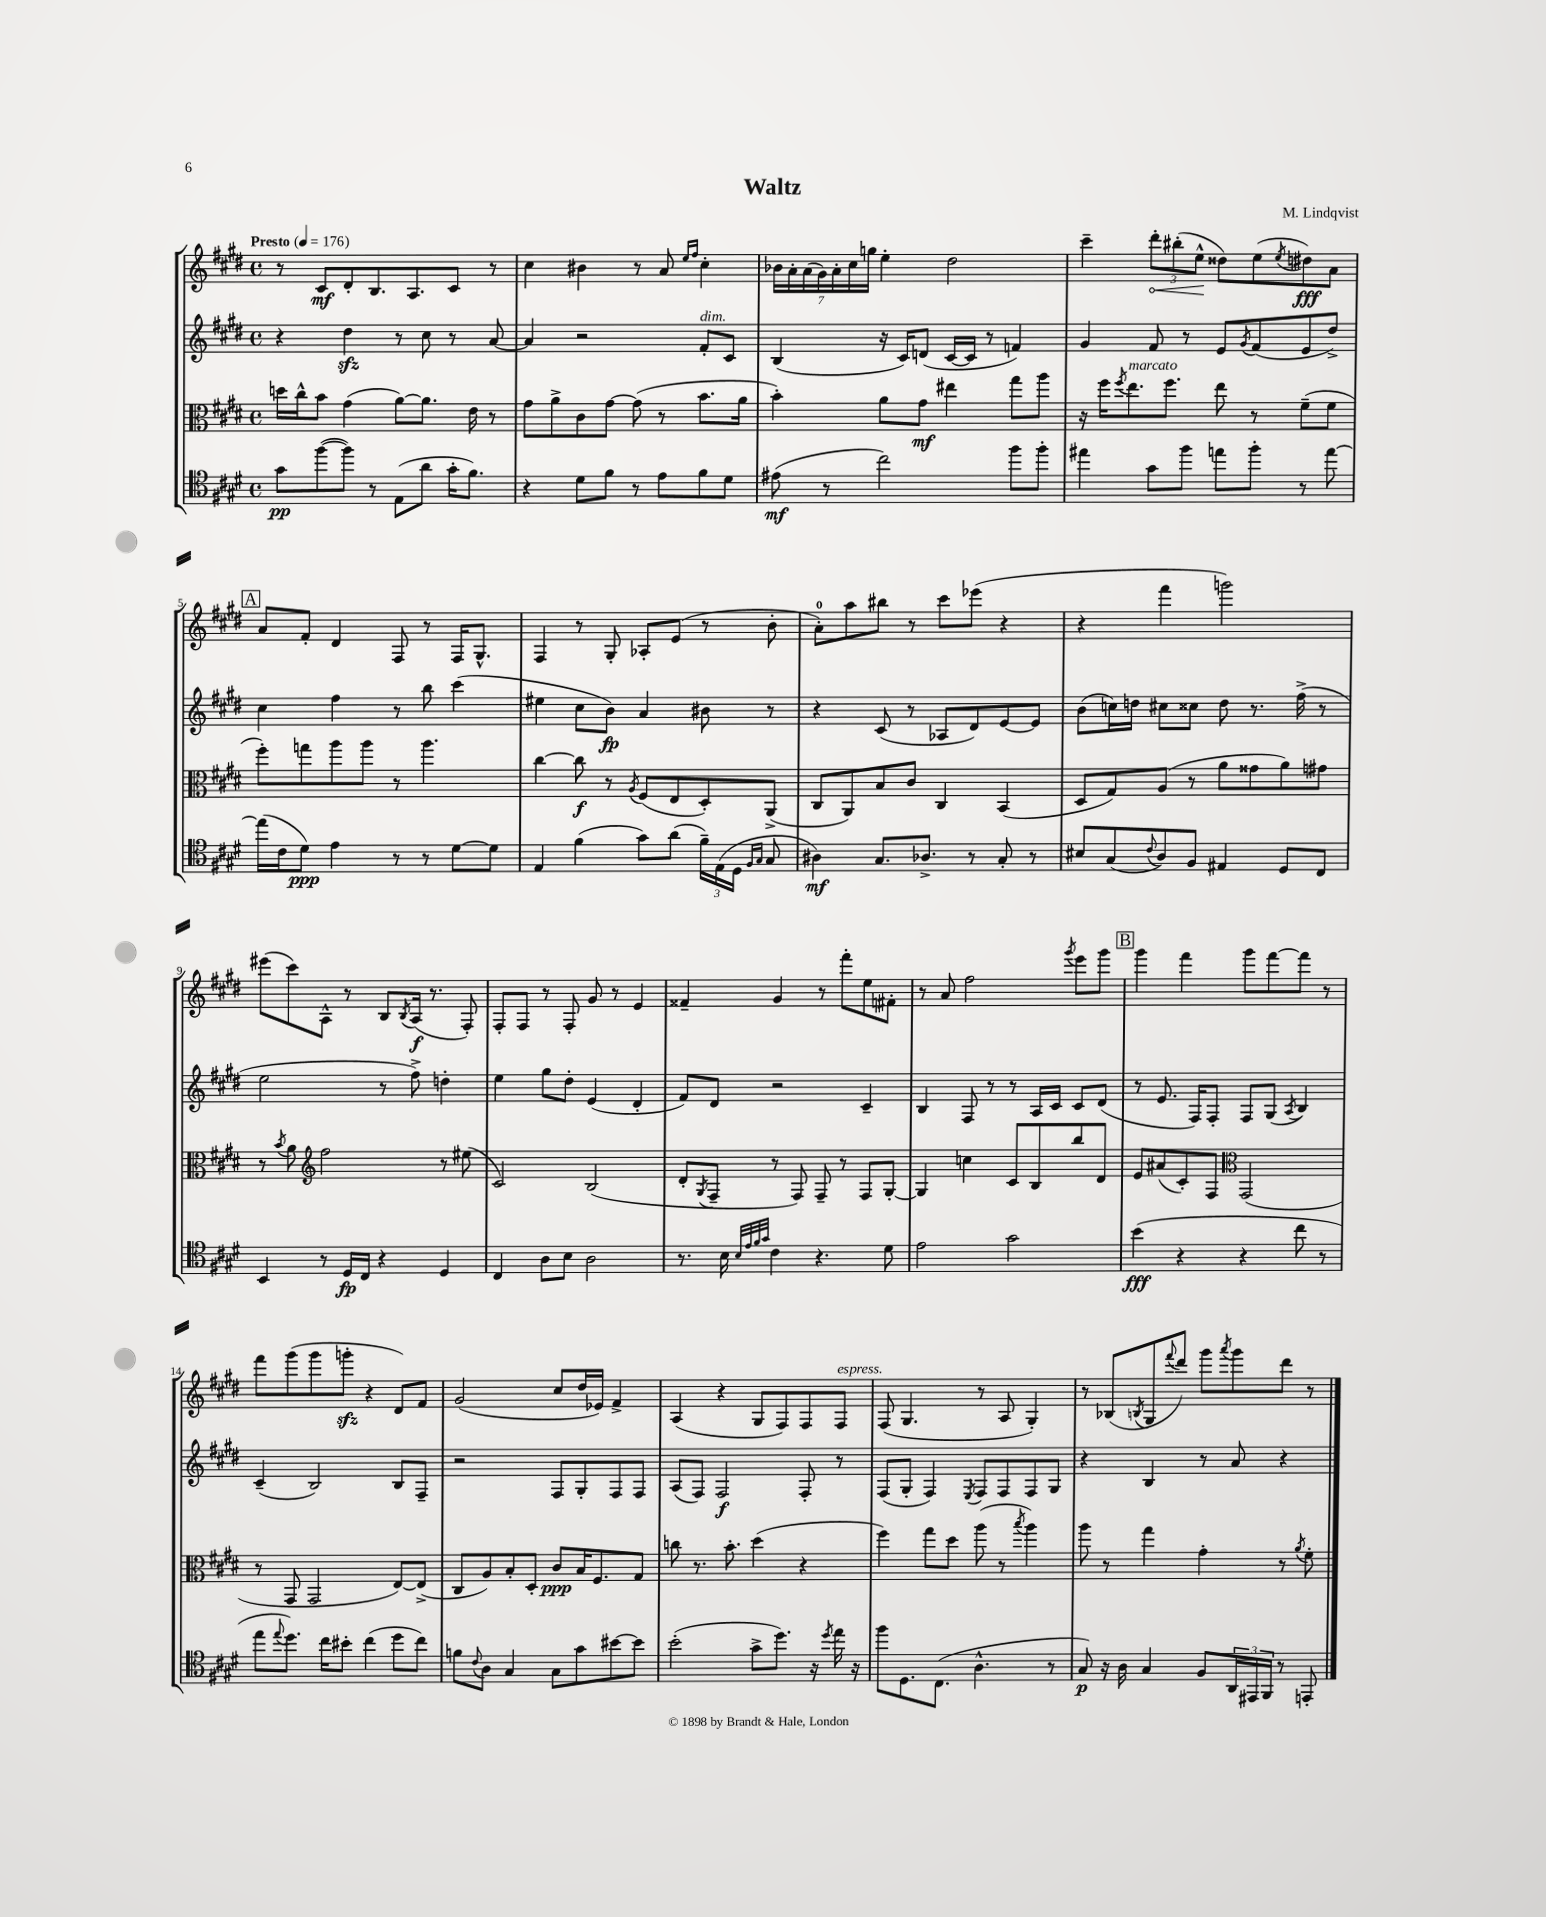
\header { title = "Waltz" composer = "M. Lindqvist" }
<<
\new StaffGroup <<
\new Staff = "s0" {
    \clef treble \key e \major \defaultTimeSignature \time 4/4 \tempo "Presto" 4 = 176
    r8 cis'8\mf dis'8-. b8. a8. cis'8 r8 |
    cis''4 bis'4 r8 a'8 \grace { e''16 fis''16 } cis''4-. |
    \tuplet 7/4 { bes'16 a'16-. a'16( gis'16) a'16-. cis''16 g''16 } e''4-. dis''2 |
    cis'''4-- \tuplet 3/2 { \once \override Hairpin.circled-tip = ##t dis'''8-.\< bis''8-.( e''8-^\! } disis''8) e''8( \acciaccatura { e''8 } dis''8\fff) a'8 |
    \mark \markup { \box "A" } a'8 fis'8-. dis'4 fis8 r8 fis16 gis8.-^ |
    fis4 r8 gis8-. aes8-. e'8( r8 b'8-. |
    a'8-0-.) a''8 bis''8 r8 cis'''8 ees'''8( r4 |
    r4 fis'''4 g'''2) |
    eis'''8( cis'''8) a8-^ r8 b8 \acciaccatura { b8 } a16\f( r8. fis8-.) |
    fis8-. fis8 r8 fis8-. gis'8 r8 e'4 |
    fisis'4-- gis'4 r8 fis'''8-. e''8 fis'8-. |
    r8 a'8 fis''2 \acciaccatura { gis'''8 } e'''8 gis'''8 |
    \mark \markup { \box "B" } gis'''4 fis'''4 gis'''8 fis'''8~ fis'''8 r8 |
    fis'''8 gis'''8( gis'''8 g'''8-.\sfz r4 dis'8) fis'8 |
    gis'2( cis''8 dis''16 ees'16) fis'4-> |
    a4( r4 gis8 fis8) fis8 fis8^\markup { \italic "espress." } |
    fis8( gis4. r8 a8 gis4-.) |
    r8 bes8( \acciaccatura { b8 } gis8 \appoggiatura { fis'''8 } dis'''8) gis'''8 \acciaccatura { a'''8 } gis'''8 dis'''8 r8 \bar "|." |
}
\new Staff = "s1" {
    \clef treble \key e \major \defaultTimeSignature \time 4/4
    r4 dis''4\sfz r8 cis''8 r8 a'8~ |
    a'4 r2 fis'8-.^\markup { \italic "dim." } cis'8 |
    b4( r16 cis'16) d'8( cis'16~ cis'16 r8 f'4) |
    gis'4 fis'8 r8 e'8 \acciaccatura { gis'8 } fis'8( e'8 dis''8->) |
    \mark \markup { \box "A" } cis''4 fis''4 r8 b''8 cis'''4( |
    eis''4 cis''8 b'8\fp) a'4 bis'8 r8 |
    r4 cis'8( r8 aes8 dis'8) e'8~ e'8 |
    b'8( c''16) d''16 cis''8 cisis''8 d''8 r8. fis''16->( r8 |
    e''2 r8 fis''8->) d''4-. |
    e''4 gis''8 dis''8-. e'4( dis'4-. |
    fis'8) dis'8 r2 cis'4-- |
    b4 fis8 r8 r8 a16 cis'16 cis'8 dis'8( |
    \mark \markup { \box "B" } r8 e'8. fis16) fis8-. fis8 gis8( \acciaccatura { a8 } b4) |
    cis'4--( b2) b8 fis8-- |
    r2 fis8 gis8-. fis8 fis8 |
    a8( fis8) fis2\f fis8-. r8 |
    fis8( gis8-. fis4) \acciaccatura { e8 } fis8 fis8 fis8 gis8 |
    r4 b4 r8 a'8 r4 \bar "|." |
}
\new Staff = "s2" {
    \clef alto \key e \major \defaultTimeSignature \time 4/4
    d''16 cis''16-^ b'8 gis'4( a'8~) a'8. e'16 r8 |
    gis'8 a'8-> cis'8 gis'8~ gis'8( r8 b'8. a'16 |
    b'4-.) a'8 gis'8\mf eis''4 gis''8 a''8 |
    r16 fis''16 \acciaccatura { fis''8 } e''8.^\markup { \italic "marcato" } fis''8. e''8 r8 fis'8--( fis'8 |
    \mark \markup { \box "A" } fis''8-.) g''8 a''8 a''8 r8 a''4. |
    cis''4~ cis''8\f r8 \acciaccatura { a8 } fis8( e8 dis8-.) a,8->( |
    cis8 a,8) b8 cis'8 cis4 b,4( |
    dis8 gis8) a8( r8 a'8 gisis'8 a'8) gis'8 |
    r8 \acciaccatura { b'8 } a'8 \clef treble fis''2 r8 eis''8( |
    cis'2) b2( |
    dis'8-. \acciaccatura { gis8 } fis8-- r8 fis8) fis8-- r8 fis8 gis8~-. |
    gis4 c''4 cis'8 b8 b''8 dis'8 |
    \mark \markup { \box "B" } e'8 ais'8( cis'8-.) fis8 \clef alto gis,2( |
    r8 gis,8 gis,2 e8~) e8->( |
    cis8 a8) b8-. dis8-. cis'8\ppp b16 fis8. gis8 |
    c''8 r8. b'8.-. dis''4( r4 |
    fis''4) gis''8 dis''8 a''8( r8 \acciaccatura { b''8 } a''4) |
    a''8 r8 gis''4 gis'4-. r8 \acciaccatura { a'8 } fis'8-. \bar "|." |
}
\new Staff = "s3" {
    \clef tenor \key e \major \defaultTimeSignature \time 4/4
    gis'8\pp fis''8~( fis''8) r8 e8( a'8 gis'16-. fis'8.) |
    r4 dis'8 fis'8 r8 e'8 fis'8 dis'8 |
    eis'8\mf( r8 cis''2) fis''8 fis''8-. |
    eis''4 gis'8 fis''8 e''8 fis''8-. r8 e''8~ |
    \mark \markup { \box "A" } e''16( cis'16 dis'8\ppp) e'4 r8 r8 dis'8~ dis'8 |
    e4 fis'4( gis'8) a'8( \tuplet 3/2 { fis'16--) e16( dis16 } \grace { fis16 gis16 } gis8 |
    ais4\mf) gis8. aes8.-> r8 gis8-. r8 |
    bis8 gis8( \appoggiatura { cis'8 } a8) fis8 eis4 dis8 cis8 |
    b,4 r8 dis16\fp cis16 r4 dis4 |
    cis4 a8 b8 a2 |
    r8. b16 \grace { b32 e'32 fis'32 gis'32 } cis'4 r4. dis'8 |
    e'2 gis'2 |
    \mark \markup { \box "B" } b'4\fff( r4 r4 cis''8 r8 |
    e''8 \appoggiatura { e''8 } dis''8.) cis''16 bis'8-. cis''4( dis''8 cis''8) |
    f'8 \appoggiatura { cis'8 } a8 gis4 gis8 gis'8 bis'8~ bis'8 |
    b'2-.( gis'8-> dis''8.) r16 \acciaccatura { dis''8 } e''16 r16 |
    fis''8 dis8. cis8.( a4.-^ r8 |
    gis8\p) r16 a16 gis4 fis8 \tuplet 3/2 { a,16 eis,16 fis,16 } r8 e,8-. \bar "|." |
}
>>
>>
